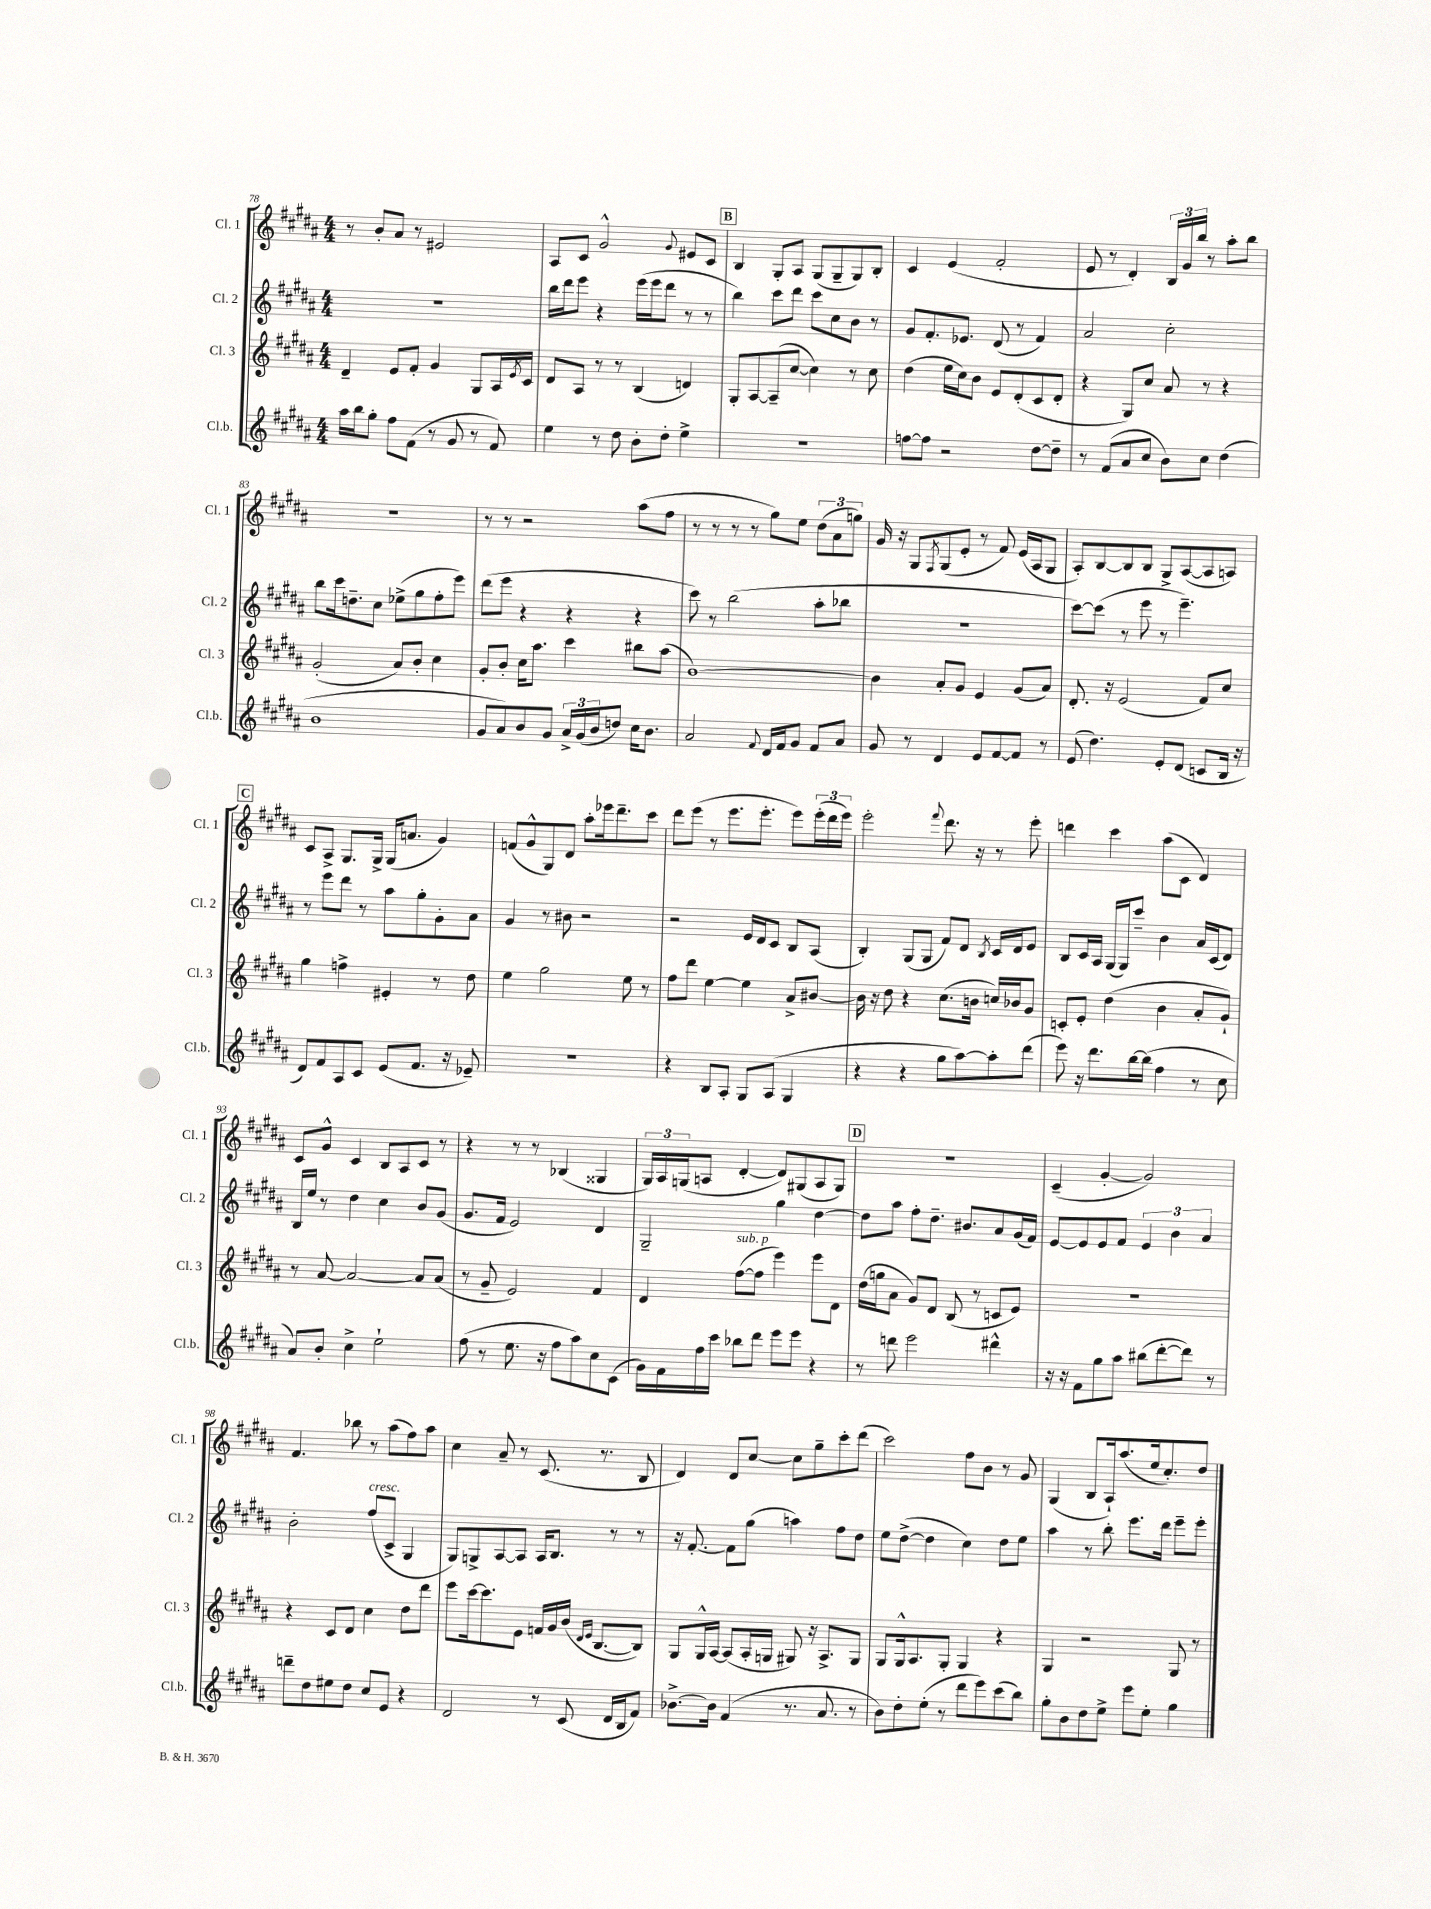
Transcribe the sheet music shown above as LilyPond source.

<<
\new StaffGroup <<
\new Staff = "s0" \with { instrumentName = "Cl. 1" shortInstrumentName = "Cl. 1" } {
    \clef treble \key b \major \numericTimeSignature \time 4/4
    r8 b'8-. ais'8 r8 eis'2 |
    ais8 cis'8 gis'2-^ \appoggiatura { gis'8 } eis'8 cis'8 |
    \mark \markup { \box "B" } b4 gis8-. ais8 gis8( gis8-- gis8) b8-. |
    cis'4 e'4( fis'2-. |
    e'8 r8 dis'4-.) \tuplet 3/2 { b16 gis'16 b''16 } r8 ais''8-. b''8 |
    R1 |
    r8 r8 r2 ais''8( fis''8 |
    r8 r8 r8 r8 gis''8) e''8 \tuplet 3/2 { dis''8( ais'8 g''8) } |
    gis'16 r16 gis8 \acciaccatura { fis8 } gis8( e'8-. r8 fis'8) e'16( ais16 gis8 |
    ais8-.) b8~ b8 b8 gis8-> ais8~( ais8 a8) |
    \mark \markup { \box "C" } cis'8 ais8-> gis8. gis16-> gis16( a'8. gis'4) |
    f'8( gis'8-^ gis8) dis'8 ais''8-. ees'''16 dis'''8.-- cis'''8 |
    dis'''8 e'''8( r8 e'''8. e'''8.-. e'''8) \tuplet 3/2 { e'''16-.( dis'''16 e'''16) } |
    e'''2-. \appoggiatura { fis'''8 } dis'''8. r16 r8 e'''8-. |
    d'''4 cis'''4 ais''8( cis'8 dis'4) |
    cis'8 gis'8-^ cis'4 b8 ais8 cis'8 r8 |
    r4 r8 r8 bes4( gisis4 |
    \tuplet 3/2 { gis16) ais16 g16( } a8 dis'4~-. dis'8) gis8( a8 gis8) |
    \mark \markup { \box "D" } R1 |
    cis'4--( gis'4~-. gis'2) |
    fis'4. bes''8 r8 ais''8( fis''8) ais''8 |
    cis''4 ais'8-- r8 cis'8.( r8. b8 |
    dis'4) dis'8 cis''8~ cis''8 gis''8-- cis'''8-. dis'''8( |
    cis'''2) fis''8 b'8 r8 gis'8 |
    gis4( b8 ais16-!) ais''8.( e''16 cis''8.-.) dis''8 \bar "|." |
}
\new Staff = "s1" \with { instrumentName = "Cl. 2" shortInstrumentName = "Cl. 2" } {
    \clef treble \key b \major \numericTimeSignature \time 4/4
    r1 |
    b''16 dis'''16 e'''8 r4 e'''16( e'''16 dis'''8 r8 r8 |
    \mark \markup { \box "B" } b''4) cis'''8 dis'''8 cis'''8 cis''8 b'8 r8 |
    gis'8 fis'8.-. ees'8. dis'8( r8 fis'4) |
    ais'2 cis''2-. |
    b''8 cis'''16 d''8.-- cis''8 ees''8->( gis''8 fis''8-. e'''8) |
    dis'''8( e'''8 r4 r4 r4 |
    cis'''8) r8 b''2( ais''8-. bes''8 |
    R1 |
    cis'''8~) cis'''8( r8 e'''8 r8 e'''4.--) |
    \mark \markup { \box "C" } r8 e'''8 dis'''8 r8 ais''8 gis''8-. gis'8-. ais'8 |
    gis'4 r8 bis'8 r2 |
    r2 e'16 dis'16 cis'8 b8 ais8( |
    b4-.) gis8( gis8 fis'8) dis'8 \acciaccatura { b8 } cis'16 dis'16 e'8 |
    b8 cis'16 ais16 gis16( gis16) cis'''8-- b'4 ais'16 cis'16( dis'8) |
    b16 e''16 r8 dis''4 cis''4 b'8 gis'8( |
    gis'8. fis'16 e'2) dis'4 |
    gis2-- gis''4 dis''4~ |
    \mark \markup { \box "D" } dis''8 ais''8 fis''8-. dis''8.-- bis'8. ais'8 gis'16( fis'16) |
    e'8~ e'8 e'8 fis'8 \tuplet 3/2 { e'4 b'4 ais'4 } |
    b'2-. fis''8^\markup { \italic "cresc." }( cis'8-> gis4 |
    gis8) g8-> ais8~ ais8 ais16 b8. r8 r8 |
    r16 fis'8.~-. fis'8 gis''8( a''4) fis''8 dis''8 |
    e''8 dis''8~->( dis''4 cis''4) dis''8 e''8 |
    ais''4 r8 b''8-. e'''8. dis'''16 e'''8-- e'''8-. \bar "|." |
}
\new Staff = "s2" \with { instrumentName = "Cl. 3" shortInstrumentName = "Cl. 3" } {
    \clef treble \key b \major \numericTimeSignature \time 4/4
    dis'4-- e'8 fis'8-. gis'4 gis8 ais16 \acciaccatura { e'8 } cis'16 |
    dis'8 ais8 r8 r8 b4( d'4) |
    \mark \markup { \box "B" } gis8-. ais8~ ais8--( cis''8~ cis''4) r8 cis''8 |
    dis''4( e''16 cis''16) b'8 e'8 dis'8-.( cis'8 dis'8-. |
    r4 gis8) cis''8 ais'8 r8 r4 |
    gis'2-.( ais'8) b'8-. cis''4 |
    gis'8-. b'8-. cis''16 ais''8. cis'''4 bis''8 ais''8( |
    b'1~) |
    b'4 ais'8-. gis'8 e'4 gis'8( ais'8) |
    dis'8.-. r16 e'2( fis'8) cis''8 |
    \mark \markup { \box "C" } gis''4 f''4-> eis'4-. r8 dis''8 |
    e''4 gis''2 e''8 r8 |
    fis''8 dis'''8 e''4~ e''4 ais'8-> bis'8~ |
    bis'16 r16 dis''8 r4 cis''8.( b'16 c''16) bes'16 gis'8 |
    c'8-. e'8-. dis''4( b'4 ais'8-. gis'8-!) |
    r8 ais'8~ ais'2~ ais'8 ais'8( |
    r8 gis'8-- e'2) fis'4 |
    dis'4 fis''8~^\markup { \italic "sub. p" }( fis''8 e'''4) e'''8 dis'8 |
    \mark \markup { \box "D" } dis''16( g''16 ais'8 gis'8) dis'8 b8( r8 c'8 e'8) |
    R1 |
    r4 cis'8 dis'8 cis''4 dis''8 dis'''8 |
    e'''8 cis'''16~ cis'''8. e'8 f'16 gis'16 b'16( \grace { dis'16 e'16 } b8.~ b8) |
    gis8 gis16-^ ais16~ ais8( ais16-. g16 gis8) r16 ais8.-> gis8 |
    gis8 gis16-^ ais8. gis8-. gis4 r4 |
    gis4 r2 gis8 r8 \bar "|." |
}
\new Staff = "s3" \with { instrumentName = "Cl.b." shortInstrumentName = "Cl.b." } {
    \clef treble \key b \major \numericTimeSignature \time 4/4
    ais''16 b''16 gis''8-. fis''8 fis'8( r8 gis'8 r8 fis'8) |
    e''4 r8 dis''8 b'8-. dis''8-. e''4-> |
    \mark \markup { \box "B" } R1 |
    f''8~ f''8 r2 dis''8~ dis''8-- |
    r8 fis'8( ais'8 cis''8 b'8) cis''8 dis''4( |
    b'1 |
    gis'8 ais'8) b'8 gis'8 \tuplet 3/2 { ais'16-> gis'16( b'16 } d''8) cis''16 b'8. |
    ais'2 \appoggiatura { fis'8 } dis'16 fis'16 gis'8 fis'8 ais'8 |
    gis'8 r8 dis'4 e'8 fis'8~ fis'8 r8 |
    e'8( dis''4.) e'8-. dis'8( c'8 b16 r16 |
    \mark \markup { \box "C" } dis'8) fis'8 ais8 cis'8 e'8( fis'8. r16 ees'8--) |
    R1 |
    r4 b8 ais8-. gis8 ais8( gis4 |
    r4 r4 gis''8 ais''8~) ais''8-. dis'''8( |
    e'''8) r16 dis'''8. b''16~ b''16( fis''4 r8 cis''8 |
    ais'8) b'8-. cis''4-> e''2-! |
    fis''8( r8 e''8. r16 fis''8 ais''8) cis''8 cis'8( |
    gis'16) fis'16 fis''16 cis'''16 bes''8 dis'''8 e'''8 e'''8 r4 |
    \mark \markup { \box "D" } r8 d'''8 e'''2 dis'''4-^ |
    r16 r16 fis'8 gis''8 ais''8 bis''8( dis'''8~-. dis'''8) r8 |
    d'''8-- dis''8 eis''8 dis''8 cis''8 e'8 r4 |
    dis'2 r8 cis'8( dis'16 b16 fis'8) |
    bes'8.~-> bes'16 fis'4( r8. ais'8. r8 |
    b'8) dis''8-. e''8-.( r8 dis'''8 e'''8) cis'''8( b''8) |
    gis''8-. b'8 dis''8 e''8-> e'''8 e''8-. gis''4 \bar "|." |
}
>>
>>
\layout { \context { \Score currentBarNumber = #78 } }
